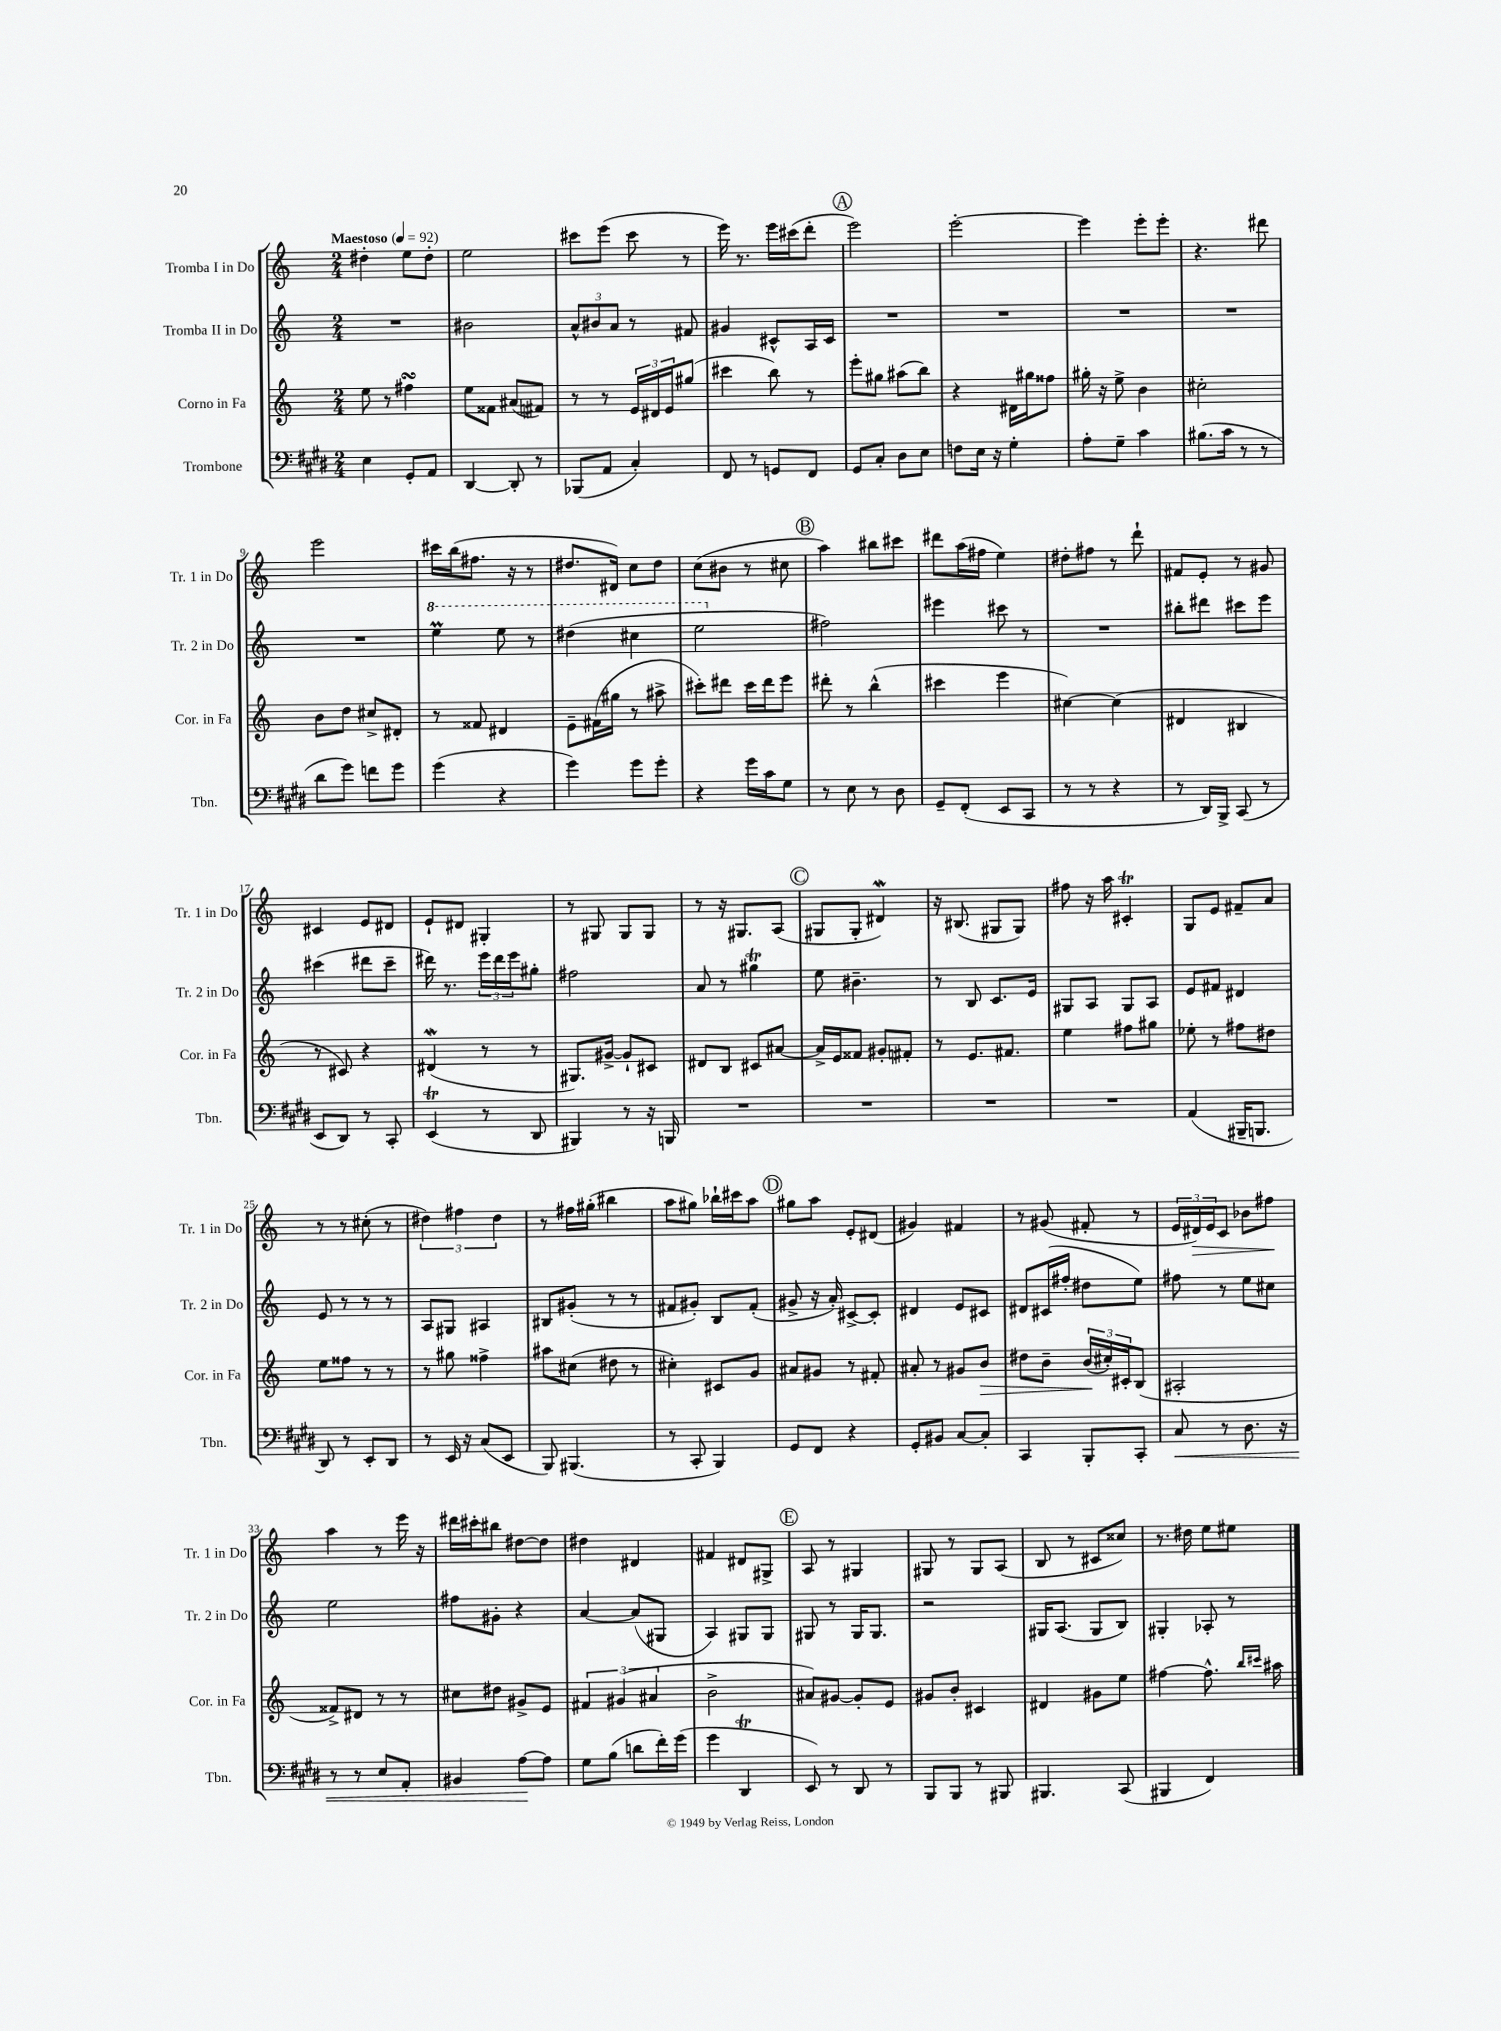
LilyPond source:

<<
\new StaffGroup <<
\new Staff = "s0" \with { instrumentName = "Tromba I in Do" shortInstrumentName = "Tr. 1 in Do" } {
    \clef treble \key c \major \numericTimeSignature \time 2/4 \tempo "Maestoso" 4 = 92
    dis''4-. e''8 dis''8-. |
    e''2 |
    cis'''8 e'''8( cis'''8 r8 |
    e'''16) r8. e'''16 cis'''16( d'''8-. |
    \mark \markup { \circle "A" } e'''2) |
    e'''2~-. |
    e'''4 e'''8-. e'''8-. |
    r4. dis'''8 |
    e'''2 |
    cis'''16 b''16( fis''8. r16 r8 |
    dis''8. dis'16) c''8 dis''8 |
    c''8( bis'8 r8 cis''8 |
    \mark \markup { \circle "B" } a''4) bis''8 cis'''8 |
    dis'''8 a''16( fis''16 e''4) |
    dis''8-. fis''8 r8 d'''8-! |
    fis'8 e'8-. r8 gis'8 |
    cis'4 e'8 dis'8 |
    e'8-! dis'8 gis4-. |
    r8 gis8 gis8 gis8 |
    r8 r16 gis8. a8( |
    \mark \markup { \circle "C" } gis8 gis8-. dis'4\mordent) |
    r16 bis8.( gis8 gis8) |
    fis''8 r16 a''16 cis'4-.\trill |
    g8 e'8 fis'8-- a'8 |
    r8 r8 cis''8-.( r8 |
    \tuplet 3/2 { dis''4) fis''4 dis''4 } |
    r8 fis''16 gis''16-.( bis''4 |
    a''8 gis''8) bes''16-! cis'''16 a''8 |
    \mark \markup { \circle "D" } gis''8 a''8 e'8-. dis'8( |
    gis'4) fis'4 |
    r8 gis'8( fis'8-. r8 |
    \tuplet 3/2 { e'16 dis'16\>) e'16 } c'8 bes'8 fis''8\! |
    a''4 r8 e'''16 r16 |
    dis'''16 cis'''16-. bis''8 dis''8~ dis''8 |
    dis''4 dis'4 |
    fis'4 dis'8 gis8-> |
    \mark \markup { \circle "E" } a8 r8 gis4 |
    gis8 r8 gis8 a8( |
    b8 r8 cis'8 cisis''8) |
    r8. dis''16 e''8 eis''8 \bar "|." |
}
\new Staff = "s1" \with { instrumentName = "Tromba II in Do" shortInstrumentName = "Tr. 2 in Do" } {
    \clef treble \key c \major \numericTimeSignature \time 2/4
    R2 |
    bis'2 |
    \tuplet 3/2 { a'8-^ bis'8 a'8 } r8 fis'8 |
    gis'4 cis'8-^ a16 cis'16 |
    \mark \markup { \circle "A" } R2 |
    R2 |
    R2 |
    R2 |
    R2 |
    \ottava #1 e'''4\prall e'''8 r8 |
    dis'''4( cis'''4 |
    e'''2 \ottava #0 |
    \mark \markup { \circle "B" } fis''2) |
    eis'''4 cis'''8 r8 |
    R2 |
    bis''8-. dis'''8 cis'''8 e'''8 |
    cis'''4( dis'''8 cis'''8-- |
    dis'''16) r8. \tuplet 3/2 { e'''16 dis'''16 e'''16 } gis''8-. |
    fis''2 |
    a'8 r8 gis''4\trill |
    \mark \markup { \circle "C" } e''8 bis'4.-- |
    r8 b8 c'8. e'16 |
    gis8 a8 gis8 a8 |
    e'8 fis'8 dis'4 |
    e'8 r8 r8 r8 |
    a8 gis8 ais4 |
    bis8 gis'8-.( r8 r8 |
    fis'8 gis'8-.) b8 fis'8-.( |
    \mark \markup { \circle "D" } gis'8-> r16 a'16-.) cis'8~-> cis'8-. |
    dis'4 e'8 cis'8 |
    dis'8 cis'16( fis''16-. dis''8 e''8) |
    fis''8 r8 e''8 cis''8 |
    e''2 |
    fis''8 gis'8-. r4 |
    a'4~ a'8( gis8 |
    a4) gis8 gis8 |
    \mark \markup { \circle "E" } gis8 r8 gis16 gis8. |
    r2 |
    gis16 a8.( gis8 b8) |
    gis4-. aes8-. r8 \bar "|." |
}
\new Staff = "s2" \with { instrumentName = "Corno in Fa" shortInstrumentName = "Cor. in Fa" } {
    \clef treble \key c \major \numericTimeSignature \time 2/4
    e''8 r8 fis''4\turn |
    e''8 fisis'8 ais'8( fis'8) |
    r8 r8 \tuplet 3/2 { e'16 dis'16 e'16 } gis''8( |
    cis'''4 b''8) r8 |
    \mark \markup { \circle "A" } e'''8-. gis''8 ais''8( b''8) |
    r4 dis'16 gis''16 fisis''8 |
    gis''16-. r16 e''8-> b'4 |
    cis''2-. |
    b'8 d''8 cis''8-> dis'8-. |
    r8 fisis'8 dis'4 |
    e'8-- fis'16( gis''16 r8 ais''8-> |
    cis'''8-.) dis'''8 cis'''16 dis'''16 e'''8 |
    \mark \markup { \circle "B" } dis'''8-. r8 b''4-^( |
    cis'''4 e'''4 |
    cis''4~) cis''4( |
    dis'4 bis4 |
    r8 cis'8) r4 |
    dis'4\mordent( r8 r8 |
    gis8.) gis'16~-> gis'8-! cis'8 |
    dis'8 b8 cis'8 ais'8~ |
    \mark \markup { \circle "C" } ais'16-> e'16 fisis'8 gis'8-. fis'8-. |
    r8 e'8. fis'8. |
    e''4 fis''8 gis''8 |
    ees''8-. r8 fis''8 dis''8 |
    e''8 fisis''8 r8 r8 |
    r8 gis''8 fisis''4-> |
    ais''8 cis''8( dis''8 r8 |
    cis''4-.) cis'8 g'8 |
    \mark \markup { \circle "D" } ais'8 gis'8 r8 fis'8-. |
    ais'8-. r8 gis'8 b'8\> |
    dis''8 b'8-- \tuplet 3/2 { b'16\!( cis''16-.) cis'16-. } b8( |
    ais2-. |
    fisis'8->) dis'8 r8 r8 |
    cis''8 dis''8 gis'8-> e'8 |
    \tuplet 3/2 { fis'4 gis'4( ais'4 } |
    b'2-> |
    \mark \markup { \circle "E" } ais'8) gis'8~ gis'8-. e'8 |
    gis'8 b'8-. cis'4 |
    dis'4 gis'8 e''8 |
    fis''4~ fis''8.-^ \grace { b''16 cis'''16 } ais''16 \bar "|." |
}
\new Staff = "s3" \with { instrumentName = "Trombone" shortInstrumentName = "Tbn." } {
    \clef bass \key e \major \numericTimeSignature \time 2/4
    e4 gis,8-. a,8 |
    dis,4~ dis,8-. r8 |
    bes,,8( a,8 cis4-.) |
    fis,8 r8 g,8 fis,8 |
    \mark \markup { \circle "A" } gis,8 cis8-. dis8 e8 |
    f8 e16 r16 gis4-. |
    a8-. gis8-- cis'4 |
    bis8.( cis'16 r8 r8 |
    dis'8 gis'8) f'8 gis'8 |
    gis'4( r4 |
    gis'4) gis'8 gis'8-. |
    r4 gis'16 cis'16 gis8 |
    \mark \markup { \circle "B" } r8 e8 r8 dis8 |
    gis,8-- fis,8-.( e,8 cis,8 |
    r8 r8 r4 |
    r8 dis,16) b,,16-> cis,8( r8 |
    e,8 dis,8) r8 cis,8-. |
    e,4\trill( r8 dis,8 |
    bis,,4) r8 r16 b,,16 |
    R2 |
    \mark \markup { \circle "C" } R2 |
    R2 |
    R2 |
    a,4( bis,,16-- b,,8. |
    dis,8) r8 e,8-. dis,8 |
    r8 e,16 r16 cis8( e,8 |
    b,,8) bis,,4.( |
    r8 cis,8-. b,,4) |
    \mark \markup { \circle "D" } gis,8 fis,8 r4 |
    gis,8-. bis,8 cis8~ cis8-. |
    cis,4 b,,8-. cis,8-. |
    cis8\< r8 dis8. r16 |
    r8 r8 e8 a,8-. |
    bis,4 a8~\! a8 |
    gis8 b8( d'8 fis'16-.) gis'16( |
    gis'4 dis,4\trill |
    \mark \markup { \circle "E" } e,8) r8 dis,8 r8 |
    b,,8 b,,8 r8 bis,,8 |
    bis,,4. cis,8( |
    bis,,4 fis,4) \bar "|." |
}
>>
>>
